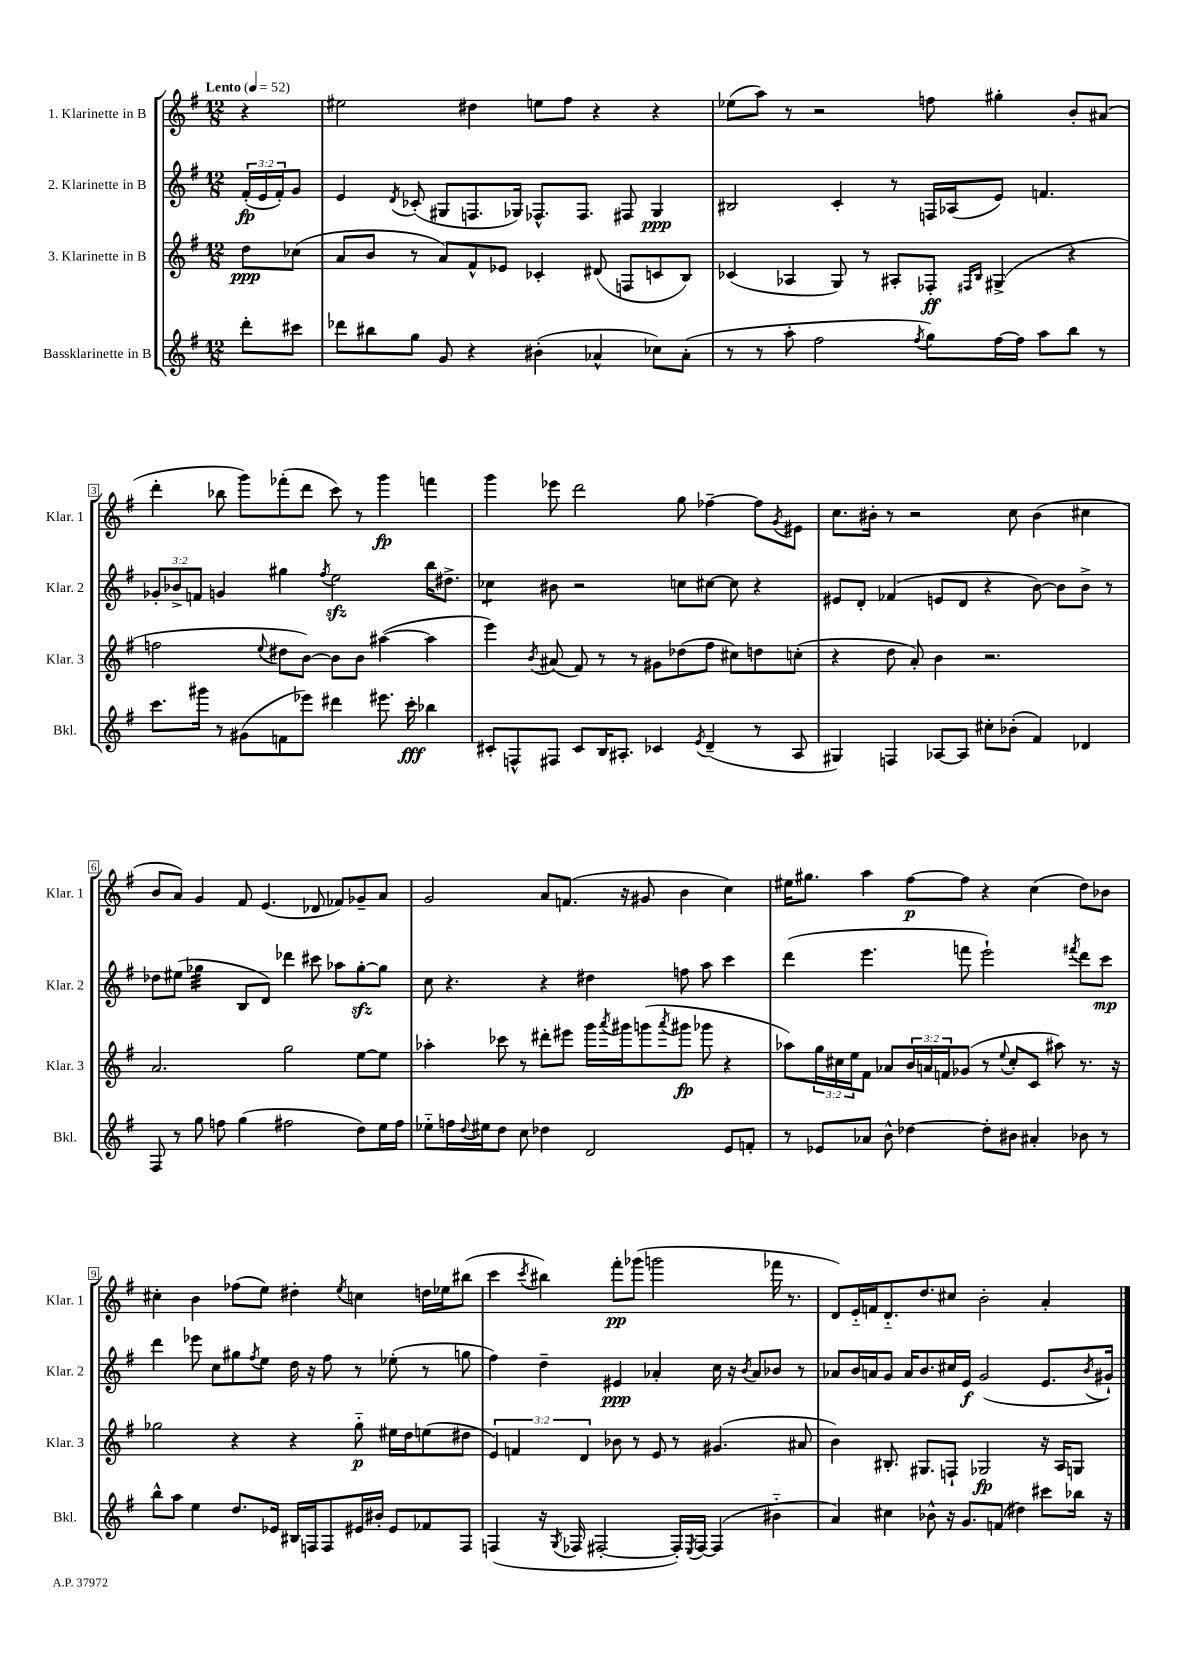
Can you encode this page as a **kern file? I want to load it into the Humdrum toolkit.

**kern	**kern	**kern	**kern
*staff4	*staff3	*staff2	*staff1
*clefG2	*clefG2	*clefG2	*clefG2
*k[f#]	*k[f#]	*k[f#]	*k[f#]
*M12/8	*M12/8	*M12/8	*M12/8
*MM52	*MM52	*MM52	*MM52
8ddd'	8dd	(24f#'	4r
.	.	24e	.
.	.	24f#')	.
8ccc#	(8cc-	8g	.
=	=	=	=
8ddd-	8a	4e	2ee#
8bb#	8b	.	.
.	.	8qd	.
8gg	8r	(8c-'	.
8g	8a)	8G#	.
4r	8f#^^	8.F	4dd#
.	8e-	.	.
.	.	16G-)	.
(4b#'	4c-'	8.F-^^	8ee
.	.	.	8ff#
.	.	8.F-	.
4a-^^	(8d#	.	4r
.	8F	8F#	.
8cc-)	8c	4G-	4r
(8a-'	8B)	.	.
=	=	=	=
8r	(4c-	2B#	(8ee-
8r	.	.	8aa)
8aa'	4A-	.	8r
2ff#	.	.	2r
.	8G)	4c'	.
.	8r	.	.
.	8A#'	8r	.
8qff#	.	.	.
8gg)	8F-'	16F	8ff
.	.	(16A-	.
.	16qqF#	.	.
.	16qqB	.	.
[16ff#	(4G#^	8e)	4gg#'
16ff#]	.	.	.
8aa	.	4.f	.
8bb	4r	.	8b'
8r	.	.	(8a#
=	=	=	=
8.ccc	2ff	12g-'	4ddd'
.	.	12b-^	.
.	.	12f	.
16ggg#	.	.	.
8r	.	4g	8bb-
(8g#	.	.	8ggg)
.	8qqee	.	.
8f	8dd#	4gg#	(8fff-'
8eee-)	[8b)	.	8ddd
.	.	8qff#	.
4ddd#	8b]	2ee	8ccc)
.	8b	.	8r
8.eee#	([4aa#	.	4ggg
16ccc'	.	.	.
4bb-	4aa#]	16bb	4fff
.	.	8.dd#^	.
=	=	=	=
8c#'	4eee)	4cc-	4ggg
8F^^	.	.	.
.	8qb	.	.
8F#	(8a#	8b#	8eee-
8c#	8f#)	2r	2ddd
16B	8r	.	.
8.A#'	.	.	.
.	8r	.	.
4c-	8g#	.	.
.	(8dd-	8cc	8gg
8qe	.	.	.
(4d~	8ff#	[8cc#	[4ff-~
.	8cc#)	8cc#]	.
8r	8dd	4r	8ff-]
.	.	.	8qg
8A#	(8cc'	.	8e#
=	=	=	=
4G#)	4r	8e#	8.cc
.	.	8d'	.
.	.	.	16b#'
4F	8dd	(4f-	8r
.	8a')	.	2r
[8A-	4b	8e	.
8A-]	.	8d	.
8cc#'	2.r	4r	.
(8b-'	.	.	8cc
4f#)	.	[8b)	(4b#
.	.	8b]	.
4d-	.	8b^	4cc#
.	.	8r	.
=	=	=	=
8F#	2.a	8dd-	8b
8r	.	(8ee#	8a)
8gg	.	4gg-	4g
8ff	.	.	.
(4gg	.	8B	8f#
.	.	8d)	(4.e
2ff#	2gg	4ddd-	.
.	.	8ccc#	8d-
.	.	8aa-	8f-)
8dd)	[8ee	[8gg-'	8g-~
16ee	8ee]	8gg-]	8a
16ff#	.	.	.
=	=	=	=
8ee-'~	4aa-'	8cc	2g
16ff	.	4.r	.
8qqdd	.	.	.
16ee#	.	.	.
8dd	8ccc-	.	.
8cc	8r	.	.
4dd-	8ddd#'	4r	8a
.	8eee#	.	(8.f
2d	16ggg	4dd#	.
.	8qaaa	.	.
.	16ggg#	.	16r
.	(8ggg	.	8g#
.	8qaaa	.	.
.	8ggg#	8ff	4b
.	8ggg-	8aa	.
8e	4r	4ccc	4cc)
8f'	.	.	.
=	=	=	=
8r	8aa-)	(4ddd	16ee#
.	.	.	8.gg#
8e-	24gg	.	.
.	24cc#	.	.
.	24ee	.	.
8a-	8f#	4.eee	4aa
8b^^	8a-	.	.
[4dd-	24b	.	[8ff#
.	24a	.	.
.	24f	.	.
.	(8g-	8fff	8ff#]
8dd-']	8r	2eee`)	4r
.	8qqee	.	.
8b#	8cc#'	.	.
4a#'	8c	.	(4cc
.	8aa#)	.	.
.	.	8qfff#	.
8b-	8.r	8ddd	8dd)
8r	.	8ccc	8b-
.	16r	.	.
=	=	=	=
8bb^^	2gg-	4ddd	4cc#'
8aa	.	.	.
4ee	.	8eee-	4b
.	.	8cc	.
8.dd	4r	8gg#	(8ff-
.	.	8qff#	.
.	.	8ee	8ee)
16e-	.	.	.
16B#	4r	16dd	4dd#'
16F	.	16r	.
8F	.	8ff#	.
.	.	.	8qee
16e#	8gg-'~	8r	4cc
16b#'	.	.	.
8e#	16ee#	(8ee-'	.
.	16dd	.	.
8f-	(8ee	8r	16dd
.	.	.	16ee-
8F	8dd#	8gg	(8bb#
=	=	=	=
(4F	6e)	4ff#)	4ccc
.	6f	.	.
.	.	.	8qccc
16r	.	4dd~	4bb#)
8qG	.	.	.
16F-	.	.	.
.	6d	.	.
[2F#'	.	.	.
.	8b-	4e#	8fff#'
.	8r	.	(8ggg-
.	8e	4a-'	2ggg
16F#'])	8r	.	.
8qE	.	.	.
[16F#	.	.	.
(4F#]	(4.g#	16cc	.
.	.	16r	.
.	.	8qb	.
.	.	8a-	.
4b#'~	.	8b-	16fff-
.	.	.	8.r
.	8a#	8r	.
=	=	=	=
4a)	4b)	8a-	8d)
.	.	16b	16e'~
.	.	16a	16f
4cc#	8.B#'	8g	8.d'~
.	.	16a	.
.	8.G#	8.b	8.dd
8b-^^	.	.	.
16r	8F`	16cc#	8cc#
8.g	.	16e	.
.	2G-	(2g	2b'
(8f	.	.	.
4dd#)	.	.	.
8ccc#	16r	8.e	4a'
.	16A	.	.
16bb-	8G	.	.
.	.	8qb	.
16r	.	16g#`)	.
==	==	==	==
*-	*-	*-	*-
